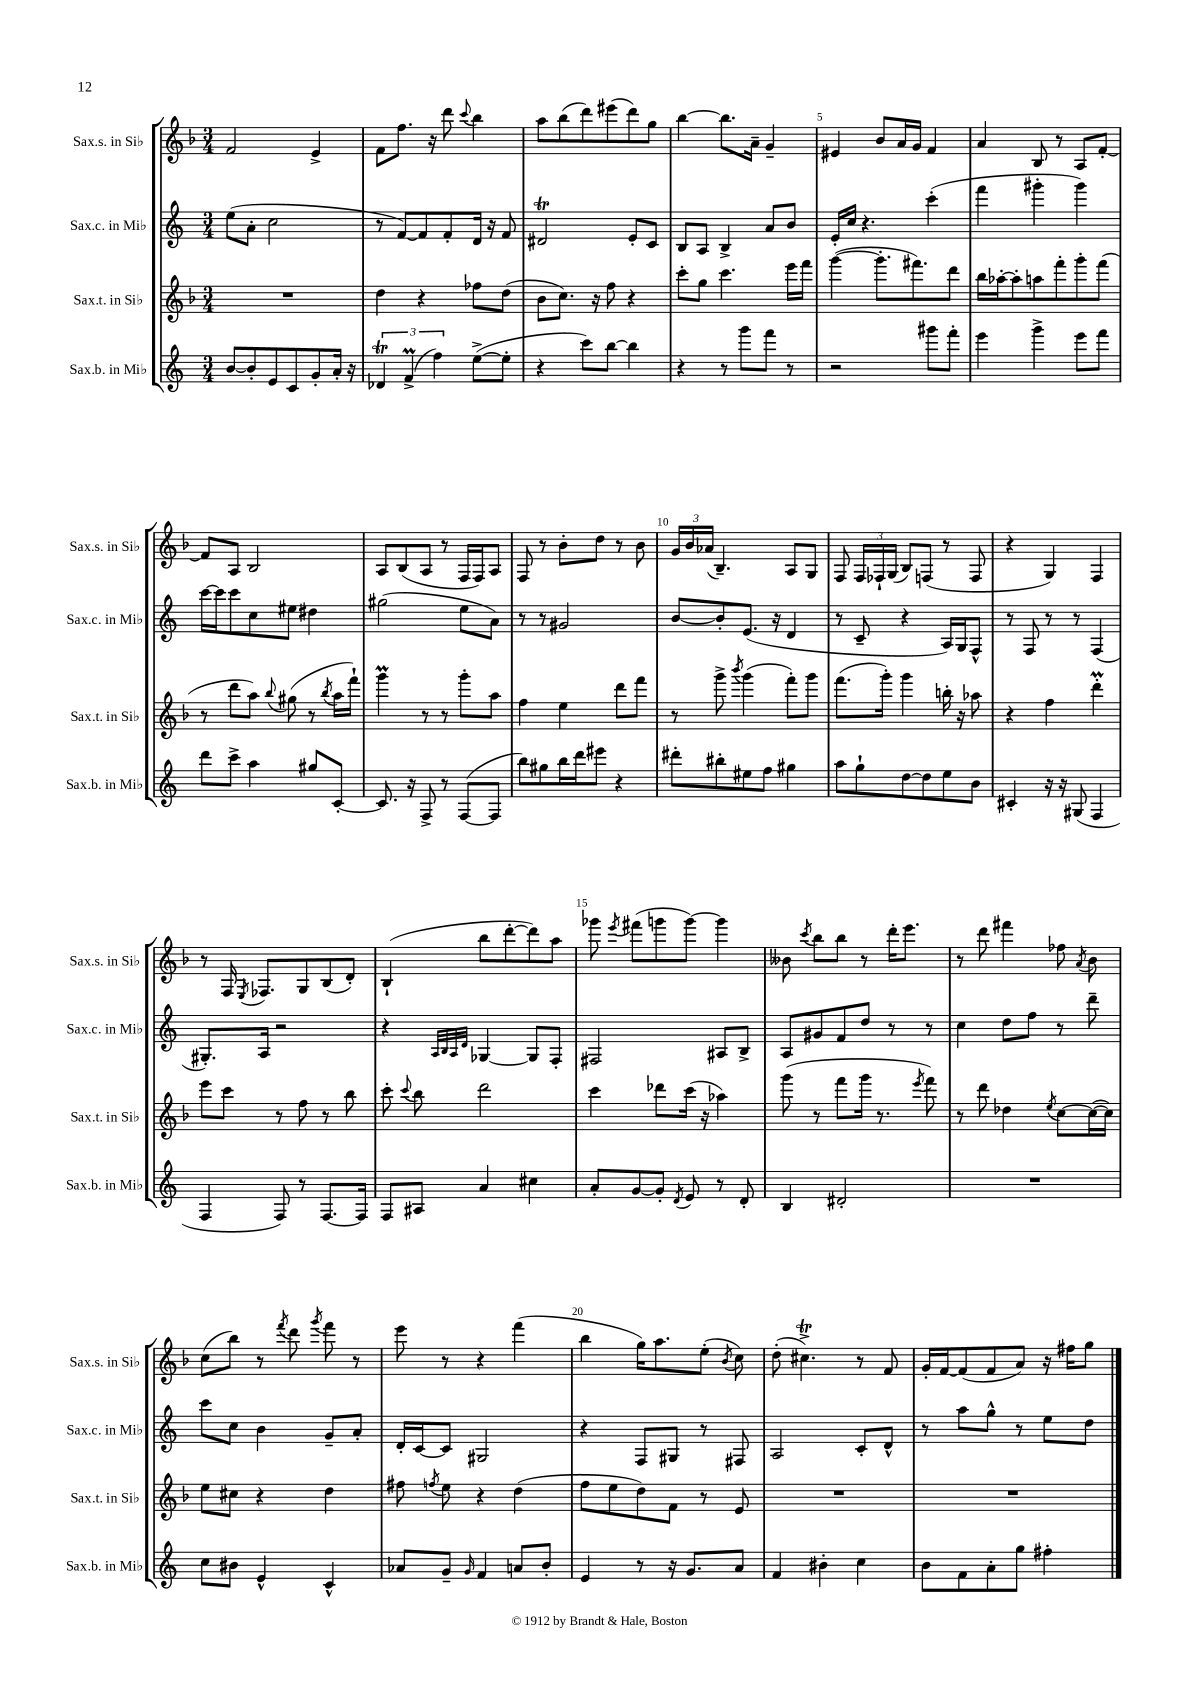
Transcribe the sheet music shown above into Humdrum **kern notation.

**kern	**kern	**kern	**kern
*staff4	*staff3	*staff2	*staff1
*clefG2	*clefG2	*clefG2	*clefG2
*k[]	*k[b-]	*k[]	*k[b-]
*M3/4	*M3/4	*M3/4	*M3/4
[8b	2.r	(8ee	2f
8b']	.	8a'	.
8e	.	2cc	.
8c	.	.	.
8g'	.	.	4e^
16a'	.	.	.
16r	.	.	.
=	=	=	=
6d-	4dd	8r	8f
.	.	[8f)	8.ff
(6f^	.	.	.
.	4r	8f]	.
.	.	.	16r
6ff)	.	.	.
.	.	8f'	8ddd
.	.	.	8qqccc
([8ee^	8ff-	16d	4bb-
.	.	16r	.
8ee']	(8dd	8f	.
=	=	=	=
4r	8b-	2d#	8aa
.	8.cc)	.	(8bb-
8ccc)	.	.	8ddd)
.	16r	.	.
[8bb	8ff	.	(8eee#
4bb]	4r	8e'	8ddd)
.	.	8c	8gg
=	=	=	=
4r	8ccc'	8B	[4bb-
.	8gg	8A	.
8r	4.ccc	4B^	8.bb-]
8ggg	.	.	.
.	.	.	16a~
8fff	.	8a	4g~
8r	16eee	8b	.
.	16fff	.	.
=	=	=	=
2r	([4ggg	16e'	4e#
.	.	16cc	.
.	.	4.r	.
.	8.ggg']	.	8b-
.	.	.	16a
.	8.fff#)	.	16g
8ggg#	.	(4ccc'	4f
8fff'	8ddd	.	.
=	=	=	=
4eee	16bb-	4fff	4a
.	[16aa-'	.	.
.	8aa-']	.	.
4ggg^	8aa	4ggg#'	8B-
.	8fff'	.	8r
8eee	8ggg'	4ggg#)	8A
8fff	(8fff	.	[8f'
=	=	=	=
8ddd	8r	[16ccc	8f]
.	.	16ccc]	.
8ccc^	8ddd	8ccc	8A
4aa	8aa)	8cc	2B-
.	8qqbb-	.	.
.	(8gg#	8ee#	.
8gg#	8r	4dd#	.
.	8qbb-	.	.
[8c'	16aa	.	.
.	16fff`)	.	.
=	=	=	=
8.c]	4ggg	(2gg#	8A
.	.	.	(8B-
16r	.	.	.
8F^	8r	.	8A
8r	8r	.	8r
([8F	8ggg'	8ee	16F
.	.	.	16F)
8F]	8aa	8a)	8A
=	=	=	=
8bb)	4ff	8r	8F
8gg#	.	8r	8r
16bb	4ee	2g#	8b-'
16ddd	.	.	.
8eee#	.	.	8dd
4r	8ddd	.	8r
.	8fff	.	8b-
=	=	=	=
8ddd#'	8r	[8b	24g
.	.	.	24b-
.	.	.	(24a-
8bb#'	8ggg^	8b']	4.B-~)
.	8qbbb-	.	.
8ee#	(4ggg	(8.e	.
8ff	.	.	.
.	.	16r	.
4gg#	8fff')	4d	8A
.	8ggg	.	8G
=	=	=	=
8aa	(8.fff	8r	8F
8gg`	.	8c~	24F
.	.	.	24F-`
.	16ggg')	.	.
.	.	.	(24G
[8dd	4ggg	4r	8B-)
8dd]	.	.	(8F
8ee	16bb'	16A)	8r
.	16r	16G	.
8b	8aa-	8F^^	8F
=	=	=	=
4c#'	4r	8r	4r
.	.	8F	.
16r	4ff	8r	4G)
16r	.	.	.
(8G#	.	8r	.
4F	4ddd'	(4F	4F
=	=	=	=
4F	8eee	8.G#')	8r
.	8ccc	.	16F
.	.	.	8qE
.	.	16A	8.F-
8F)	8r	2r	.
8r	8ff	.	8G
[8.F	8r	.	(8B-
.	8bb-	.	8d')
16F]	.	.	.
=	=	=	=
8F	8ccc'	4r	(4B-`
.	8qqccc	.	.
8A#	8bb-	.	.
.	.	32qqA	.
.	.	32qqB	.
.	.	32qqA	.
.	.	32qqd	.
4a	2ddd	[4G-	8bb-
.	.	.	[8ddd'
4cc#	.	8G-]	8ddd])
.	.	8F'	8aa
=	=	=	=
8a'	4ccc	2F#	8ggg-
.	.	.	8qeee
[8g	.	.	(8fff#
8g']	8ddd-	.	8ggg
8qd	.	.	.
8e	(16ccc	.	[8ggg)
.	16r	.	.
8r	4aa-)	8A#	4ggg]
8d'	.	8B^	.
=	=	=	=
4B	(8ggg	8A	8b--
.	.	.	8qccc
.	8r	8g#	8bb-
2d#'	8fff	8f	8bb-
.	16ggg	8dd	8r
.	8.r	.	.
.	.	8r	16ddd'
.	.	.	8.eee
.	8qeee	.	.
.	8fff)	8r	.
=	=	=	=
2.r	8r	4cc	8r
.	8ddd	.	8ddd
.	4dd-	8dd	4fff#
.	.	8ff	.
.	8qee	.	.
.	[8cc	8r	8ff-
.	.	.	8qa
.	(16cc_	8ddd~	8b-
.	16cc])	.	.
=	=	=	=
8cc	8ee	8ccc	(8cc
8b#	8cc#	8cc	8bb-)
4e^^	4r	4b	8r
.	.	.	8qfff
.	.	.	8ddd
.	.	.	8qggg
4c^^	4dd	8g~	8fff
.	.	8a'	8r
=	=	=	=
8a-	8ff#	16d'	8eee
.	.	[16c	.
.	8qff	.	.
8g~	8ee	8c]	8r
16qqg	.	.	.
4f	4r	2G#	4r
8a	(4dd	.	(4fff
8b'	.	.	.
=	=	=	=
4e	8ff	4r	4bb-
.	8ee	.	.
8r	8dd)	8F	16gg)
.	.	.	8.aa
16r	8f	8G#	.
8.g	.	.	.
.	8r	8r	(8ee'
.	.	.	8qb-
8a	8e	8F#	8cc)
=	=	=	=
4f	2.r	2A	(8dd'
.	.	.	4.cc#^)
4b#'	.	.	.
4cc	.	8c'	8r
.	.	8d^^	8f
=	=	=	=
8b	2.r	8r	16g'
.	.	.	[16f
8f	.	8aa	(8f]
8a'	.	8gg^^	8f
8gg	.	8r	8a)
4ff#'	.	8ee	16r
.	.	.	16ff#
.	.	8dd	8gg
==	==	==	==
*-	*-	*-	*-
